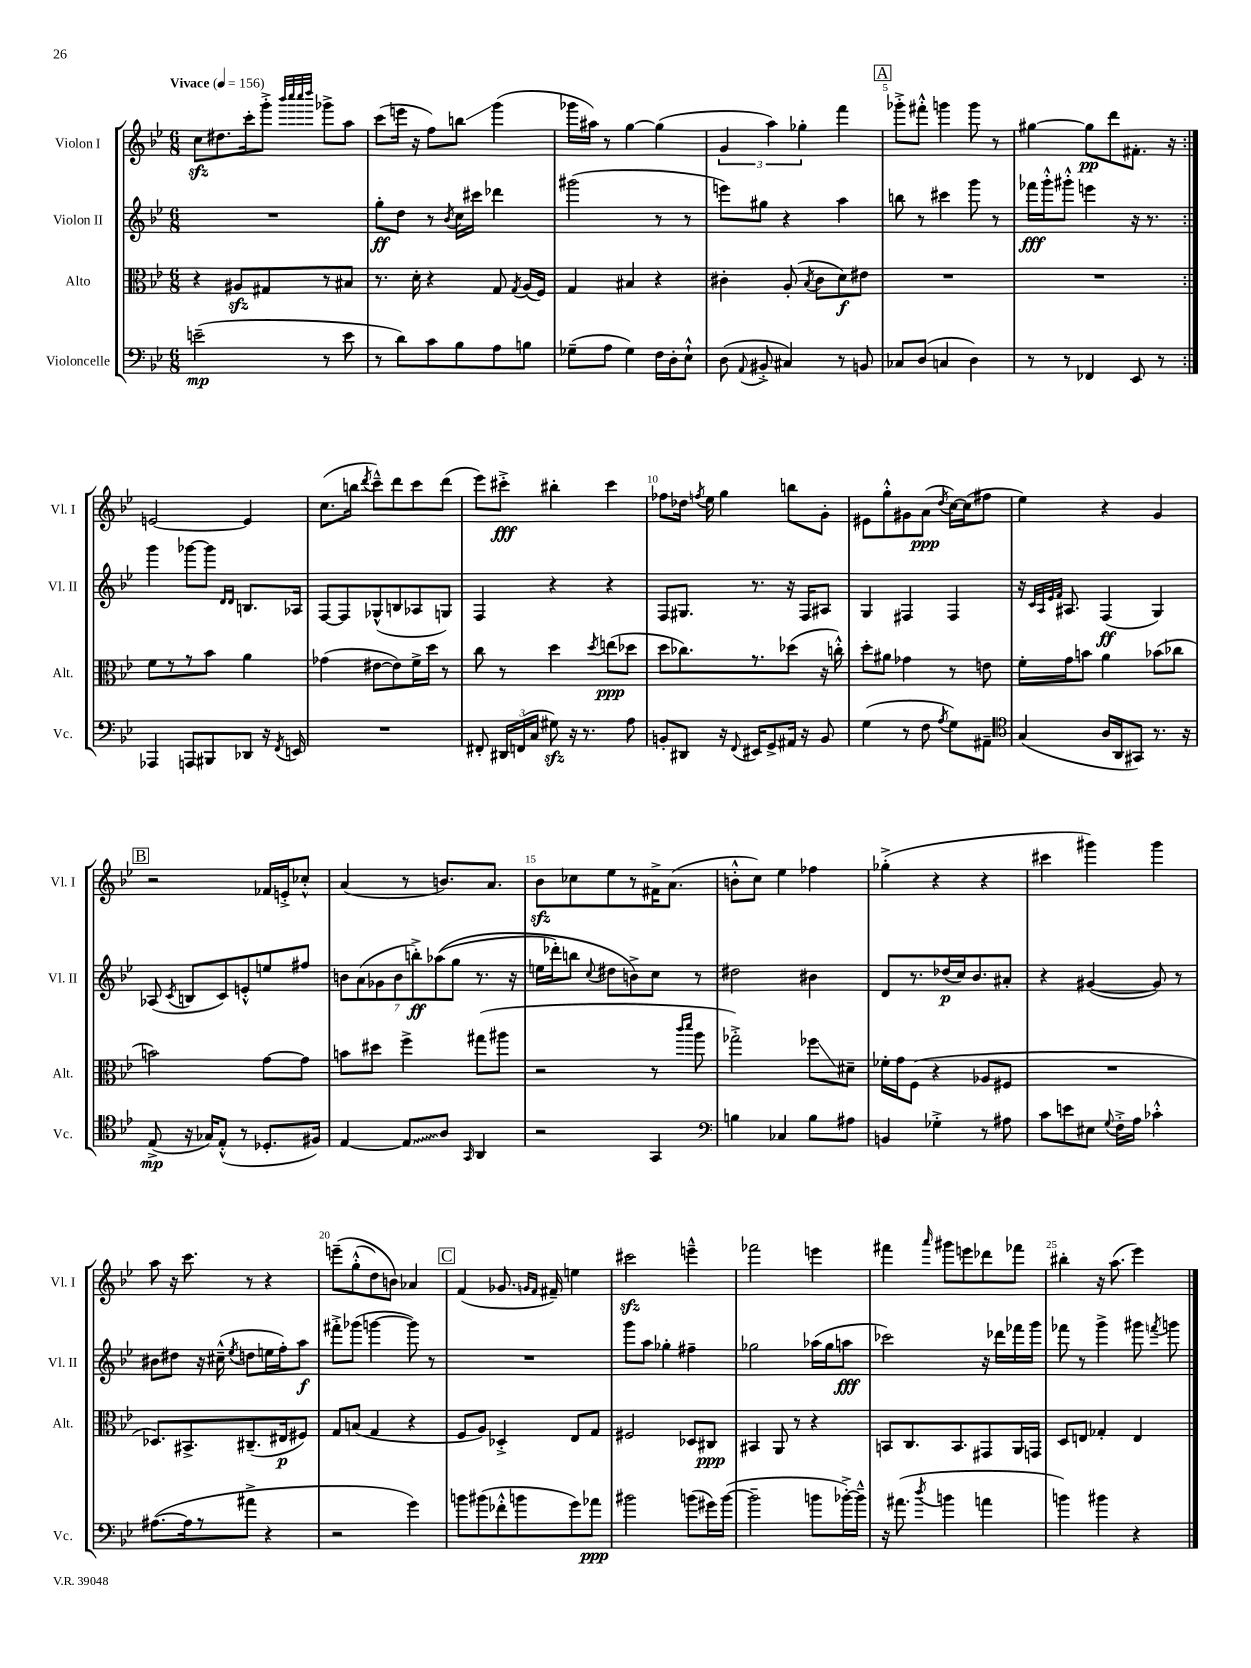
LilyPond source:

<<
\new StaffGroup <<
\new Staff = "s0" \with { instrumentName = "Violon I" shortInstrumentName = "Vl. I" } {
    \clef treble \key bes \major \numericTimeSignature \time 6/8 \tempo "Vivace" 4 = 156
    \autoBeamOff \repeat volta 2 { c''8[\sfz dis''8. c'''16-. g'''8]-.-> \grace { bes'''32[ c''''32 c''''32 d''''32] } ges'''8[-> a''8] |
    c'''8[( e'''16] r16 f''8[) b''8]\glissando g'''4( |
    ges'''16[ ais''16]) r8 g''4~ g''4( |
    \tuplet 3/2 { g'4 a''4) ges''4-. } f'''4 |
    \mark \markup { \box "A" } ges'''8[-.-> fis'''8]-.-^ g'''4 g'''8 r8 |
    gis''4~ gis''8[\pp d'''8 fis'8.]-. r16 | }
    e'2~ e'4 |
    c''8.[( b''16] \acciaccatura { d'''8 } c'''8[---^) d'''8 c'''8 d'''8]( |
    ees'''8[) cis'''8]-.->\fff bis''4-. cis'''4 |
    fes''8[ des''16] \acciaccatura { f''8 } ees''16 g''4 b''8[ g'8]-. |
    eis'8[ g''8-.-^ gis'8 a'8]\ppp( \acciaccatura { d''8 } c''16[~) c''16( fis''8] |
    ees''4) r4 g'4 |
    \mark \markup { \box "B" } r2 fes'16[ e'16-.-> ces''8]-.-^ |
    a'4( r8 b'8.[) a'8.] |
    bes'8[\sfz ces''8 ees''8 r8 fis'16-> a'8.]( |
    b'8[-.-^ c''8]) ees''4 fes''4 |
    ges''4-.->( r4 r4 |
    cis'''4 gis'''4) gis'''4 |
    a''8 r16 c'''8. r8 r4 |
    e'''8[--\( g''8-.-^( d''8) b'8]\) aes'4 |
    \mark \markup { \box "C" } f'4( ges'8. \grace { g'16[ f'16] } fis'16--) e''4 |
    cis'''2\sfz e'''4---^ |
    fes'''2 e'''4 |
    fis'''4 \grace { a'''16 } gis'''8[ e'''8 des'''8 fes'''8] |
    bis''4-. r16 a''8.( ees'''4) \bar "|." |
}
\new Staff = "s1" \with { instrumentName = "Violon II" shortInstrumentName = "Vl. II" } {
    \clef treble \key bes \major \numericTimeSignature \time 6/8
    \autoBeamOff \repeat volta 2 { R2. |
    g''8[-.\ff d''8] r8 \acciaccatura { bes'8 } c''16[ cis'''16] des'''4 |
    gis'''2( r8 r8 |
    e'''8[) gis''8] r4 a''4 |
    \mark \markup { \box "A" } b''8 r8 cis'''4 g'''8 r8 |
    fes'''16[\fff g'''16-.-^ gis'''8]-.-^ e'''4 r16 r8. | }
    g'''4 ges'''8[~ ges'''8] \grace { d'16[ d'16] } b8.[ aes16] |
    f8[~ f8 ges8-^( b8 aes8 g8]) |
    f4 r4 r4 |
    f8[ gis8.] r8. r16 f16[ ais8] |
    g4 fis4 fis4 |
    r16 \grace { c'32[ a32 ees'32 f'32] } ais8. f4\ff( g4) |
    \mark \markup { \box "B" } aes8( \acciaccatura { c'8 } b8[ c'8) e'8-.-^ e''8 fis''8] |
    \tuplet 7/4 { b'8[ a'8( ges'8 b'8 b''8-.->\ff) aes''8(\( g''8] } r8. r16 |
    e''16[ des'''16-.) b''8] \appoggiatura { c''8 } dis''8[ b'8->\) c''8] r8 |
    dis''2 bis'4 |
    d'8[ r8. des''16\p( c''16) bes'8. ais'8]-. |
    r4 gis'4~( gis'8) r8 |
    bis'8[ dis''8] r16 cis''16---^( \acciaccatura { ees''8 } d''8[ e''16 f''16-.) a''8]\f |
    fis'''8[-.-> ges'''8]( g'''4~ g'''8) r8 |
    \mark \markup { \box "C" } R2. |
    g'''8[ a''8] ges''4-. fis''4-- |
    ges''2 aes''16[( ges''16 a''8]\fff |
    ces'''2) r16 des'''16[ fes'''16 g'''16] |
    fes'''8 r8 g'''4-> gis'''8 \acciaccatura { f'''8 } g'''8 \bar "|." |
}
\new Staff = "s2" \with { instrumentName = "Alto" shortInstrumentName = "Alt." } {
    \clef alto \key bes \major \numericTimeSignature \time 6/8
    \autoBeamOff \repeat volta 2 { r4 ais8[\sfz gis8 r8 bis8] |
    r8. d'16-. r4 g8 \acciaccatura { g8 } a16[( f16]) |
    g4 bis4 r4 |
    cis'4-. a8-.( \acciaccatura { bes8 } cis'8[ d'8\f) eis'8] |
    \mark \markup { \box "A" } R2. |
    R2. | }
    f'8[ r8 r8 bes'8] a'4 |
    ges'4( eis'8[~ eis'8) f'16-> d''16] r8 |
    c''8 r8 d''4 \acciaccatura { d''8 } e''8[\ppp( des''8] |
    d''8[ ces''8.) r8. des''8]( r16 c''16-.-^) |
    d''8[-. ais'8] ges'4 r8 e'8 |
    f'16[-. g'16 b'8] a'4 bes'8[( ces''8] |
    \mark \markup { \box "B" } b'2) g'8[~ g'8] |
    b'8[ dis''8] f''4-> gis''8[( ais''8] |
    r2 r8 \grace { c'''16[ d'''16] } a''8 |
    ges''2-.->) fes''8[\glissando dis'8]-- |
    fes'16[-. g'16 f8]( r4 aes8[ fis8] |
    R2. |
    des8.[) bis,8.-> cis8.--( eis16\p fis8]) |
    g8[ b8]( g4 r4 |
    \mark \markup { \box "C" } f8[ a8]) des4-.-> ees8[ g8] |
    fis2 des8[ cis8]\ppp |
    bis,4 a,8 r8 r4 |
    b,8[ c8. b,8. gis,8 a,16 g,16] |
    d8[ e8] ges4-. e4 \bar "|." |
}
\new Staff = "s3" \with { instrumentName = "Violoncelle" shortInstrumentName = "Vc." } {
    \clef bass \key bes \major \numericTimeSignature \time 6/8
    \autoBeamOff \repeat volta 2 { e'2--\mp( r8 e'8 |
    r8 d'8[) c'8 bes8 a8 b8] |
    ges8[--( a8] ges4) f16[ d16-. ees8]-!-^ |
    d8( \appoggiatura { a,8 } bis,8-.-> cis4) r8 b,8 |
    \mark \markup { \box "A" } ces8[ d8]( c4 d4) |
    r8 r8 fes,4 ees,8 r8 | }
    aes,,4 a,,8[ bis,,8 des,8] r16 \acciaccatura { f,8 } e,16 |
    R2. |
    fis,8-. \tuplet 3/2 { dis,16[ f,16( c16] } gis8\sfz) r16 r8. a8 |
    b,8[-. dis,8] r16 \appoggiatura { f,8 } eis,16[ g,8-> ais,16] r16 b,8 |
    g4( r8 f8 \acciaccatura { a8 } g8[) ais,8]-- |
    \clef tenor g4( a16[ a,16 gis,8]) r8. r16 |
    \mark \markup { \box "B" } ees8->\mp( r16 ges16[) ees8]-.-^( r8 des8.[-. fis16]) |
    ees4~ \once \override Glissando.style = #'zigzag ees8[\glissando a8] \grace { g,16 } a,4 |
    r2 g,4 |
    \clef bass b4 ces4 b8[ ais8] |
    b,4 ges4-.-> r8 ais8 |
    c'8[ e'8 eis8] \appoggiatura { g8 } f16[-.-> a16] ces'4-.-^ |
    ais8.[~( ais16 r8 ais'8]-> r4 |
    r2 g'4) |
    \mark \markup { \box "C" } b'8[ bis'8( fes'8-.-^ b'8 g'8) aes'8]\ppp |
    bis'2 b'8[( gis'16) b'16]~( |
    b'2-- b'8[ bes'16~-.->) bes'16]---^ |
    r16 ais'8.( \acciaccatura { d''8 } b'4 a'4 |
    b'4) bis'4 r4 \bar "|." |
}
>>
>>
\layout { \context { \Score \override BarNumber.break-visibility = ##(#f #t #t) barNumberVisibility = #(every-nth-bar-number-visible 5) } }
